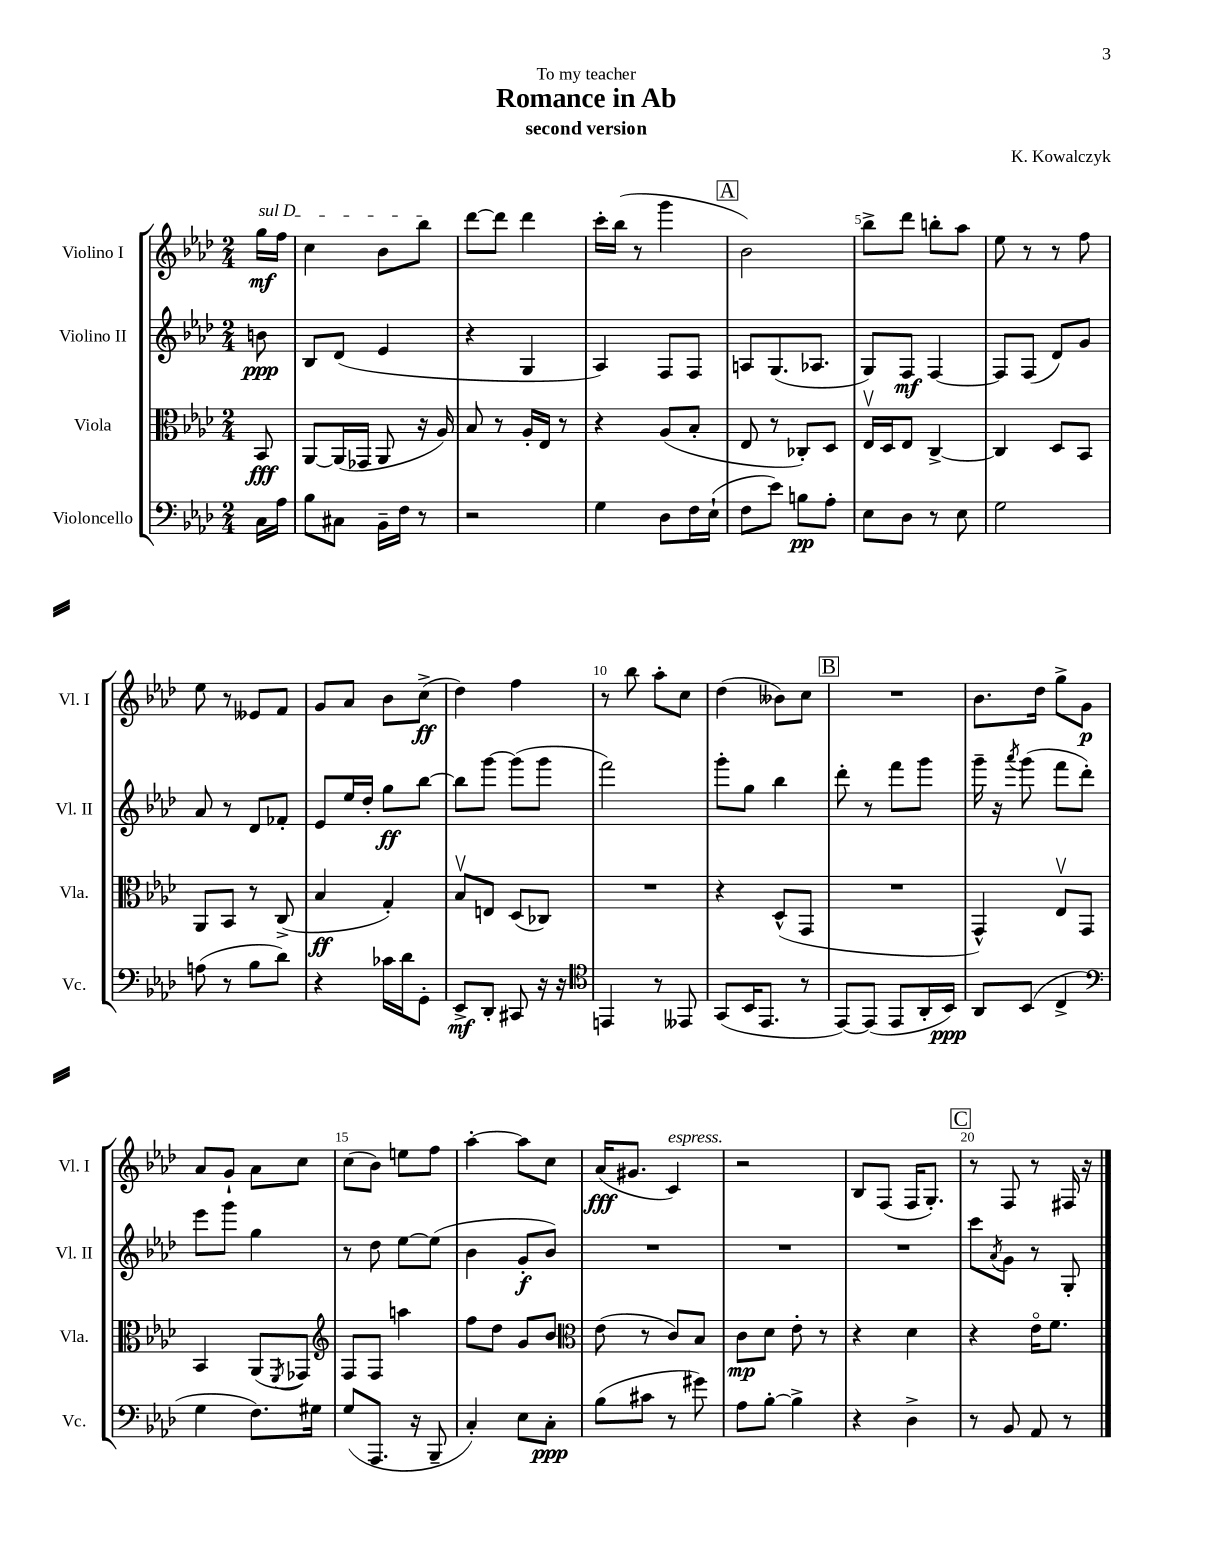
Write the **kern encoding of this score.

**kern	**dynam	**kern	**dynam	**kern	**dynam	**kern	**dynam
*part4	*part4	*part3	*part3	*part2	*part2	*part1	*part1
*staff4	*staff4	*staff3	*staff3	*staff2	*staff2	*staff1	*staff1
*I"Violoncello	*	*I"Viola	*	*I"Violino II	*	*I"Violino I	*
*I'Vc.	*	*I'Vla.	*	*I'Vl. II	*	*I'Vl. I	*
*clefF4	*	*clefC3	*	*clefG2	*	*clefG2	*
*k[b-e-a-d-]	*	*k[b-e-a-d-]	*	*k[b-e-a-d-]	*	*k[b-e-a-d-]	*
*M2/4	*	*M2/4	*	*M2/4	*	*M2/4	*
=	=	=	=	=	=	=	=
!	!	!	!	!	!	!LO:TX:a:i:t=sul D	!
16C\LL	.	8BB-/	fff	8bn\	ppp	16gg\LL	mf
16A-\JJ	.	.	.	.	.	16ff\JJ	.
=1	=1	=1	=1	=1	=1	=1	=1
8B-\L	.	[8AA-/L	.	8B-/L	.	4cc\	.
8C#X\J	.	(16AA-/L]	.	(8d-/J	.	.	.
.	.	16GG-X/JJ	.	.	.	.	.
16BB-~\LL	.	8AA-/	.	4e-/	.	8b-\L	.
16F\JJ	.	.	.	.	.	.	.
8r	.	16r	.	.	.	8bb-\J	.
.	.	16A-/)	.	.	.	.	.
=2	=2	=2	=2	=2	=2	=2	=2
2r	.	8B-/	.	4r	.	[8ddd-\L	.
.	.	8r	.	.	.	8ddd-\J]	.
.	.	16A-'/LL	.	4G/	.	4ddd-\	.
.	.	16E-/JJ	.	.	.	.	.
.	.	8r	.	.	.	.	.
=3	=3	=3	=3	=3	=3	=3	=3
4G\	.	4r	.	4A-/)	.	16ccc'\LL	.
.	.	.	.	.	.	(16bb-\JJ	.
.	.	.	.	.	.	8r	.
8D-\L	.	(8A-/L	.	8F/L	.	4ggg\	.
16F\L	.	8B-'/J	.	8F/J	.	.	.
(16E-`\JJ	.	.	.	.	.	.	.
!!LO:REH:place=s1:t=A
=4	=4	=4	=4	=4	=4	=4	=4
8F\L	.	8E-/	.	8An/L	.	2b-\)	.
8e-\J)	.	8r	.	(8.G/	.	.	.
8Bn\L	pp	8C-X'/L)	.	.	.	.	.
.	.	.	.	8.A-X/J	.	.	.
8A-'\J	.	8D-/J	.	.	.	.	.
=5	=5	=5	=5	=5	=5	=5	=5
8E-\L	.	16E-v/LL	.	8G/L)	.	8bb-^\L	.
.	.	16D-/J	.	.	.	.	.
8D-\J	.	8E-/J	.	8F/J	mf	8ddd-\J	.
8r	.	[4C^/	.	[4F/	.	8bbn'\L	.
8E-\	.	.	.	.	.	8aa-\J	.
=6	=6	=6	=6	=6	=6	=6	=6
2G\	.	4C/]	.	8F/L]	.	8ee-\	.
.	.	.	.	(8F/J	.	8r	.
.	.	8D-/L	.	8d-/L)	.	8r	.
.	.	8BB-/J	.	8g/J	.	8ff\	.
!!LO:LB:g=z
=7	=7	=7	=7	=7	=7	=7	=7
(8An\	.	8AA-/L	.	8a-/	.	8ee-\	.
8r	.	8BB-/J	.	8r	.	8r	.
8B-\L	.	8r	.	8d-/L	.	8e--X/L	.
8d-\J)	.	(8C^/	.	8f-X'/J	.	8f/J	.
=8	=8	=8	=8	=8	=8	=8	=8
4r	.	4B-/	ff	8e-/L	.	8g/L	.
.	.	.	.	16ee-/L	.	8a-/J	.
.	.	.	.	16dd-'/JJ	.	.	.
16c-X\LL	.	4G'/)	.	8gg\L	ff	8b-\L	.
16d-\J	.	.	.	.	.	.	.
8GG'\J	.	.	.	[8bb-\J	.	(8cc^\J	ff
=9	=9	=9	=9	=9	=9	=9	=9
8EE-^/L	mf	8B-v/L	.	8bb-\L]	.	4dd-\)	.
8DD-'/J	.	8En/J	.	[8ggg\J	.	.	.
8CC#X/	.	(8D-/L	.	(8ggg\L]	.	4ff\	.
16r	.	8C-X/J)	.	8ggg\J	.	.	.
16r	.	.	.	.	.	.	.
=10	=10	=10	=10	=10	=10	=10	=10
*clefC4	*	*	*	*	*	*	*
4EEn/	.	2r	.	2fff\)	.	8r	.
.	.	.	.	.	.	8bb-\	.
8r	.	.	.	.	.	8aa-'\L	.
8EE--X/	.	.	.	.	.	8cc\J	.
=11	=11	=11	=11	=11	=11	=11	=11
(8GG/L	.	4r	.	8ggg'\L	.	(4dd-\	.
16BB-/K	.	.	.	8gg\J	.	.	.
8.EE-/J	.	.	.	.	.	.	.
.	.	(8D-^^/L	.	4bb-\	.	8b--X\L)	.
8r	.	8GG/J	.	.	.	8cc\J	.
!!LO:REH:place=s1:t=B
=12	=12	=12	=12	=12	=12	=12	=12
[8EE-/L)	.	2r	.	8ddd-'\	.	2r	.
(8EE-/J]	.	.	.	8r	.	.	.
8EE-/L	.	.	.	8fff\L	.	.	.
16AA-'/L	.	.	.	8ggg\J	.	.	.
16BB-/JJ)	ppp	.	.	.	.	.	.
=13	=13	=13	=13	=13	=13	=13	=13
8AA-/L	.	4GG^^/)	.	16ggg~\	.	8.b-\L	.
.	.	.	.	16r	.	.	.
.	.	.	.	8qaaa-/	.	.	.
(8BB-/J	.	.	.	(8ggg\	.	.	.
.	.	.	.	.	.	16dd-\Jk	.
4C^/	.	8E-v/L	.	8fff\L	.	8gg^\L	.
.	.	8GG/J	.	8ddd-'\J)	.	8g\J	p
!!LO:LB:g=z
=14	=14	=14	=14	=14	=14	=14	=14
*clefF4	*	*	*	*	*	*	*
4G\	.	4BB-/	.	8eee-\L	.	8a-/L	.
.	.	.	.	8ggg\J	.	8g`/J	.
8.F\L)	.	(8AA-/L	.	4gg\	.	8a-\L	.
.	.	8qFF/	.	.	.	.	.
.	.	8GG-X/J)	.	.	.	8cc\J	.
16G#X\Jk	.	.	.	.	.	.	.
=15	=15	=15	=15	=15	=15	=15	=15
*	*	*clefG2	*	*	*	*	*
(8G/L	.	8F/L	.	8r	.	(8cc\L	.
8.AAA-/J	.	8F/J	.	8dd-\	.	8b-\J)	.
.	.	4aan\	.	[8ee-\L	.	8een\L	.
16r	.	.	.	.	.	.	.
8BBB-~/	.	.	.	(8ee-\J]	.	8ff\J	.
=16	=16	=16	=16	=16	=16	=16	=16
4C'/)	.	8ff\L	.	4b-\	.	[4aa-'\	.
.	.	8dd-\J	.	.	.	.	.
8E-\L	.	8g/L	.	8g'/L	f	8aa-\L]	.
8C'\J	ppp	8b-/J	.	8b-/J)	.	8cc\J	.
=17	=17	=17	=17	=17	=17	=17	=17
*	*	*clefC3	*	*	*	*	*
(8B-\L	.	(8e-\	.	2r	.	(16a-/KL	fff
.	.	.	.	.	.	8.g#X/J	.
8c#X\J	.	8r	.	.	.	.	.
!	!	!	!	!	!	!LO:TX:a:i:t=espress.	!
8r	.	8c/L)	.	.	.	4c/)	.
8g#X\)	.	8B-/J	.	.	.	.	.
=18	=18	=18	=18	=18	=18	=18	=18
8A-\L	.	8c\L	mp	2r	.	2r	.
[8B-'\J	.	8d-\J	.	.	.	.	.
4B-^\]	.	8e-'\	.	.	.	.	.
.	.	8r	.	.	.	.	.
=19	=19	=19	=19	=19	=19	=19	=19
4r	.	4r	.	2r	.	8B-/L	.
.	.	.	.	.	.	(8F/J	.
4D-^\	.	4d-\	.	.	.	16F/KL	.
.	.	.	.	.	.	8.G'/J)	.
!!LO:REH:place=s1:t=C
=20	=20	=20	=20	=20	=20	=20	=20
8r	.	4r	.	8ccc\L	.	8r	.
.	.	.	.	8qa-/	.	.	.
8BB-/	.	.	.	8g\J	.	8F/	.
8AA-/	.	16e-\KL	.	8r	.	8r	.
.	.	8.f\J	.	.	.	.	.
8r	.	.	.	8G'/	.	16F#X/	.
.	.	.	.	.	.	16r	.
==	==	==	==	==	==	==	==
*-	*-	*-	*-	*-	*-	*-	*-
